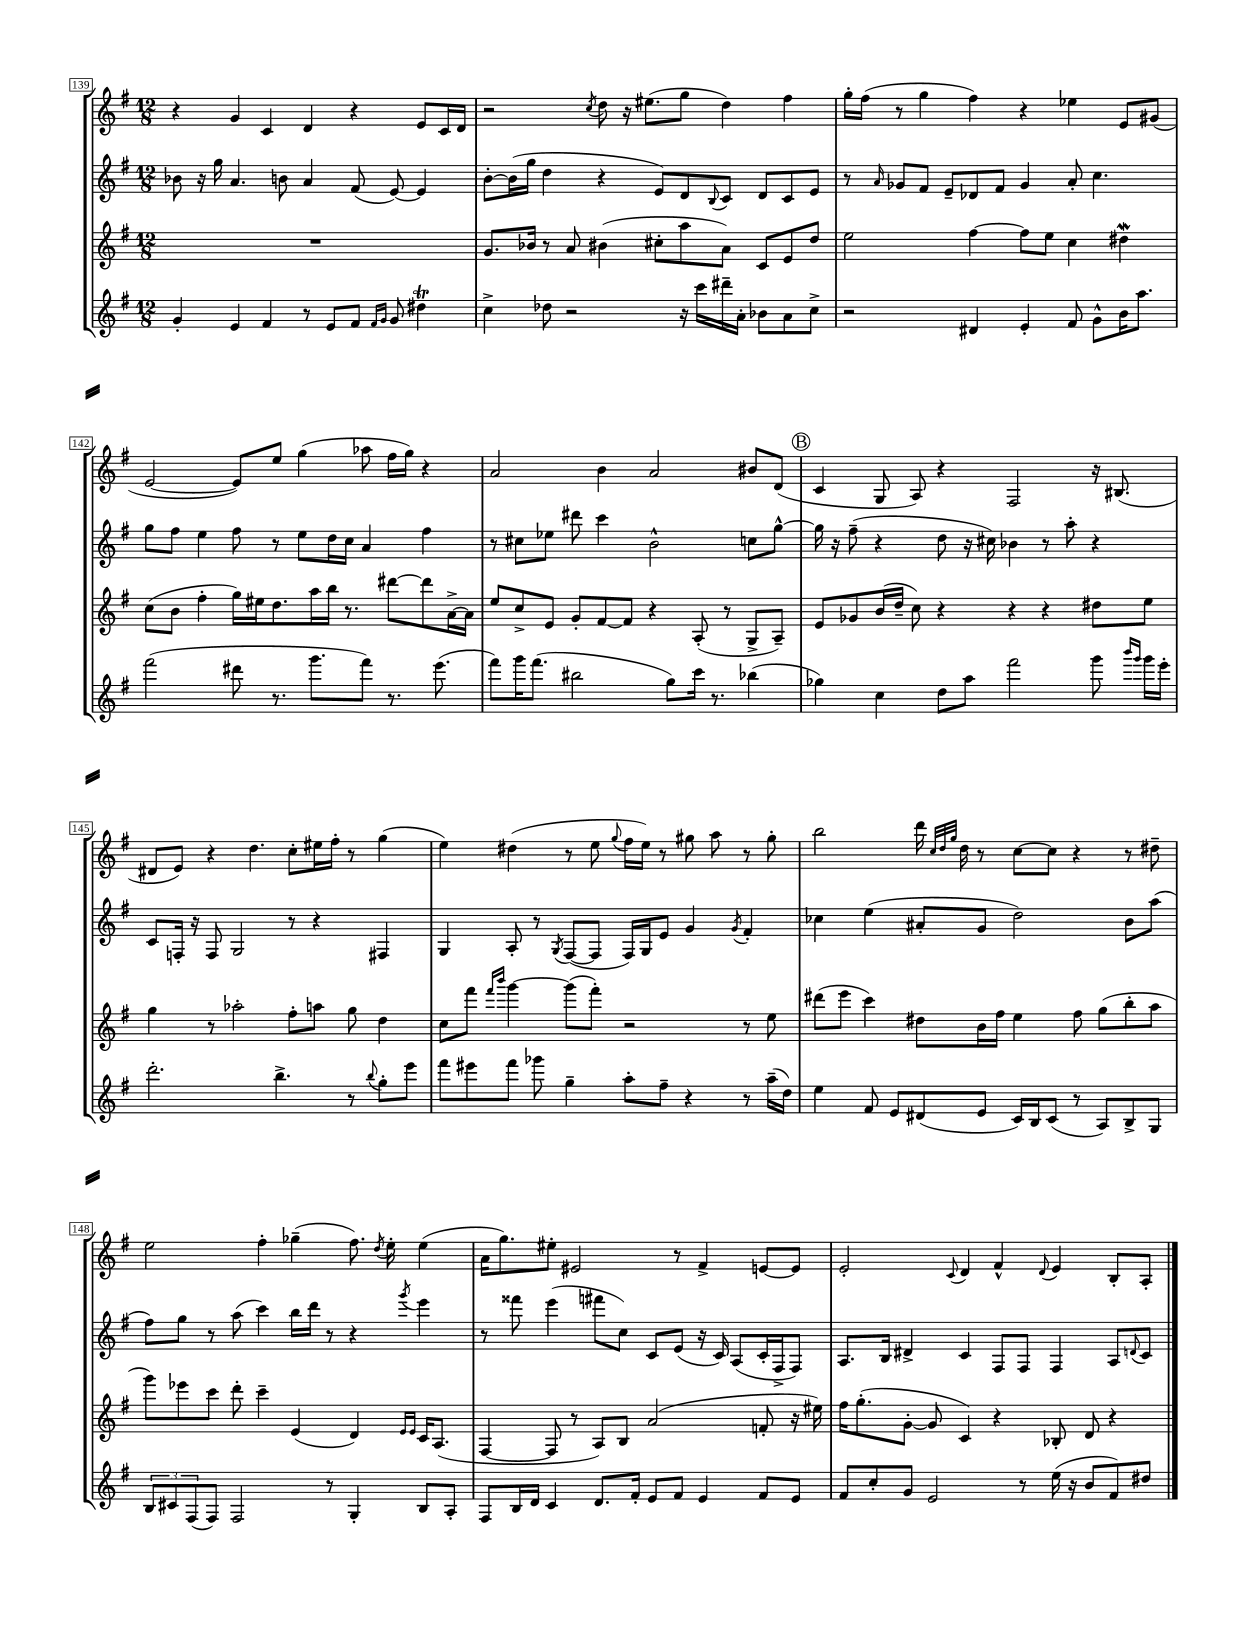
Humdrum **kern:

**kern	**kern	**kern	**kern
*part4	*part3	*part2	*part1
*staff4	*staff3	*staff2	*staff1
*clefG2	*clefG2	*clefG2	*clefG2
*k[f#]	*k[f#]	*k[f#]	*k[f#]
*M12/8	*M12/8	*M12/8	*M12/8
=139	=139	=139	=139
4g'/	1.r	8b-X\	4r
.	.	16r	.
.	.	16gg\	.
4e/	.	4.a/	4g/
4f#/	.	.	4c/
.	.	8bn\	.
8r	.	4a/	4d/
8e/L	.	.	.
8f#/J	.	(8f#/	4r
16qqf#/LL	.	.	.
16qqg/JJ	.	.	.
8g/	.	[8e/)	.
4dd#Xt\	.	4e/]	8e/L
.	.	.	16c/L
.	.	.	16d/JJ
=140	=140	=140	=140
4cc^\	8.g/L	[8b'\L	2r
.	.	(16b\L]	.
.	16b-X/Jk	16gg\JJ	.
8dd-X\	8r	4dd\	.
2r	8a/	.	.
.	.	.	8qcc/
.	(4b#X\	4r	8dd\
.	.	.	16r
.	.	.	(8.ee#X\L
.	8cc#X'\L	8e/L)	.
16r	8aa\	8d/	8gg\J
16ccc\LL	.	.	.
.	.	8qqB/	.
16ddd#X~\	8a\J)	8c/J	4dd\)
16a'\JJ	.	.	.
8b-X\L	8c/L	8d/L	.
8a\	8e/	8c/	4ff#\
8cc^\J	8dd/J	8e/J	.
=141	=141	=141	=141
2r	2ee\	8r	16gg'\LL
.	.	.	(16ff#\JJ
.	.	16qqa/	.
.	.	8g-X/L	8r
.	.	8f#/J	4gg\
.	.	8e~/L	.
4d#X/	[4ff#\	8d-X/	4ff#\)
.	.	8f#/J	.
4e'/	8ff#\L]	4g-/	4r
.	8ee\J	.	.
8f#/	4cc\	8a'/	4ee-X\
8g^^\L	.	4.cc\	.
16b\K	4dd#XW\	.	8e/L
8.aa\J	.	.	.
.	.	.	(8g#X/J
!!LO:LB:g=z
=142	=142	=142	=142
(2fff#\	(8cc\L	8gg\L	[2e/
.	8b\J	8ff#\J	.
.	4ff#'\	4ee\	.
8ddd#X\	16gg\LL)	8ff#\	8e/L])
.	16ee#X\J	.	.
8.r	8.dd\	8r	8ee/J
.	.	8ee\L	(4gg\
8.ggg\L	16aa\L	.	.
.	16bb\JJ	16dd\L	.
.	8.r	16cc\JJ	.
8fff#\J)	.	4a/	8aa-X\
8.r	[8ddd#X\L	.	16ff#\LL
.	.	.	16gg\JJ)
.	8ddd#\]	4ff#\	4r
(8.eee\	.	.	.
.	[16a^\L	.	.
.	16a\JJ]	.	.
=143	=143	=143	=143
8fff#\L)	8ee/L	8r	2a/
16ggg\K	8cc^/	8cc#X\L	.
(8.fff#\J	.	.	.
.	8e/J	8ee-X\J	.
2bb#X\	8g'/L	8ddd#X\	.
.	[8f#/	4ccc\	4b\
.	8f#/J]	.	.
.	4r	2b^^\	2a/
8gg\L)	.	.	.
16ccc\Jk	(8A'/	.	.
8.r	.	.	.
.	8r	.	.
(4bb-X\	8G^/L	8ccn\L	8b#X/L
.	8A~/J)	[8gg^^\J	(8d/J
!!LO:REH:place=s1:t=B
=144	=144	=144	=144
4gg-X\)	8e/L	16gg\]	4c/
.	.	16r	.
.	8g-X/	(8ff#~\	.
4cc\	(16b/L	4r	8G/
.	16dd~/JJ	.	.
.	8cc\)	.	8A/)
8dd\L	4r	8dd\	4r
8aa\J	.	16r	.
.	.	16cc#X\)	.
2fff#\	4r	4b-X\	2F#/
.	4r	8r	.
.	.	8aa'\	.
8ggg\	8dd#X\L	4r	16r
.	.	.	(8.B#X/
16qqbbb/LL	.	.	.
16qqggg/JJ	.	.	.
16ggg\LL	8ee\J	.	.
16eee'\JJ	.	.	.
!!LO:LB:g=z
=145	=145	=145	=145
2.ddd'\	4gg\	8c/L	8d#X/L
.	.	16Fn'/Jk	8e/J)
.	.	16r	.
.	8r	8F/	4r
.	2aa-X'\	2G/	.
.	.	.	4.dd\
4.bb^\	.	.	.
.	8ff#'\L	8r	8cc'\L
.	8aan\J	4r	16ee#X\L
.	.	.	16ff#'\JJ
8r	8gg\	.	8r
8qqbb/	.	.	.
8gg'\L	4dd\	4F#X/	(4gg\
8eee\J	.	.	.
=146	=146	=146	=146
8fff#\L	8cc\L	4G/	4ee\)
8eee#X\	8fff#\J	.	.
.	16qqfff#/LL	.	.
.	16qqbbb/JJ	.	.
8fff#\J	[4ggg\	8A'/	(4dd#X\
8ggg-X\	.	8r	.
.	.	8qG/	.
4gg~\	(8ggg\L]	([8F#/L	8r
.	8fff#'\J)	8F#/J]	8ee\
.	.	.	8qqgg/
8aa'\L	2r	16F#/LL)	16ff#\LL
.	.	16G/J	16ee\JJ)
8ff#~\J	.	8e/J	8r
4r	.	4g/	8gg#X\
.	.	.	8aa\
.	.	8qg/	.
8r	8r	4f#'/	8r
(16aa~\LL	8ee\	.	8gg#'\
16dd\JJ)	.	.	.
=147	=147	=147	=147
4ee\	(8ddd#X\L	4cc-X\	2bb\
.	8eee\J	.	.
8f#/	4ccc\)	(4ee\	.
8e/L	.	.	.
(8d#X/	8dd#X\L	8a#X'/L	16ddd\
.	.	.	32qqcc/LLL
.	.	.	32qqdd/
.	.	.	32qqgg/JJJ
.	.	.	16dd\
8e/J	16b\L	8g/J	8r
.	16ff#\JJ	.	.
16c/LL)	4ee\	2dd\)	[8cc\L
16B/J	.	.	.
(8c/J	.	.	8cc\J]
8r	8ff#\	.	4r
8A/L)	(8gg\L	.	.
8B^/	8bb'\	8b\L	8r
8G/J	8aa\J	(8aa\J	8dd#X~\
!!LO:LB:g=z
=148	=148	=148	=148
12B/L	8ggg\L)	8ff#\L)	2ee\
12c#X/	.	.	.
.	8eee-X\	8gg\J	.
(12F#/	.	.	.
8F#/J)	8ccc\J	8r	.
2F#/	8ddd'\	(8aa\	.
.	4ccc~\	4ccc\)	4ff#'\
.	(4e/	16bb\LL	(4gg-X~\
.	.	16ddd\JJ	.
8r	.	8r	.
4G'/	4d/)	4r	8.ff#\)
.	.	.	8qdd/
.	.	.	16ee'\
.	16qqe/LL	.	.
.	16qqe/JJ	8qggg/	.
8B/L	16c/KL	4eee\	(4ee\
.	(8.A/J	.	.
8A'/J	.	.	.
=149	=149	=149	=149
8F#/L	[4F#/	8r	16a\KL
.	.	.	8.gg\)
16B/L	.	8fff##X\	.
16d/JJ	.	.	.
4c/	8F#/]	(4eee\	8ee#X'\J
.	8r	.	2e#X/
8.d/L	8A/L)	8fff#X\L	.
.	8B/J	8cc\J)	.
16f#'/Jk	.	.	.
8e/L	(2a/	8c/L	.
8f#/J	.	(8e/J	8r
4e/	.	16r	4f#^/
.	.	16c/)	.
.	.	(8A/L	.
8f#/L	8fn'/	16c'/L	[8en/L
.	.	16F#^/J	.
8e/J	16r	8F#/J)	8e/J]
.	16ee#X\)	.	.
=150	=150	=150	=150
8f#/L	16ff#\KL	8.A/L	2e'/
.	(8.gg'\	.	.
8cc'/	.	.	.
.	.	16B/Jk	.
8g/J	[8g'\J	4d#X^/	.
2e/	8g/]	.	.
.	.	.	8qqc/
.	4c/)	4c/	4d/
.	4r	8F#/L	4f#^^/
8r	.	8F#/J	.
.	.	.	8qqd/
(16ee\	8B-X'/	4F#/	4e/
16r	.	.	.
8b/L	8d/	.	.
8f#/)	4r	8A/L	8B'/L
.	.	8qqdn/	.
8dd#X/J	.	8c/J	8A'/J
==	==	==	==
*-	*-	*-	*-
